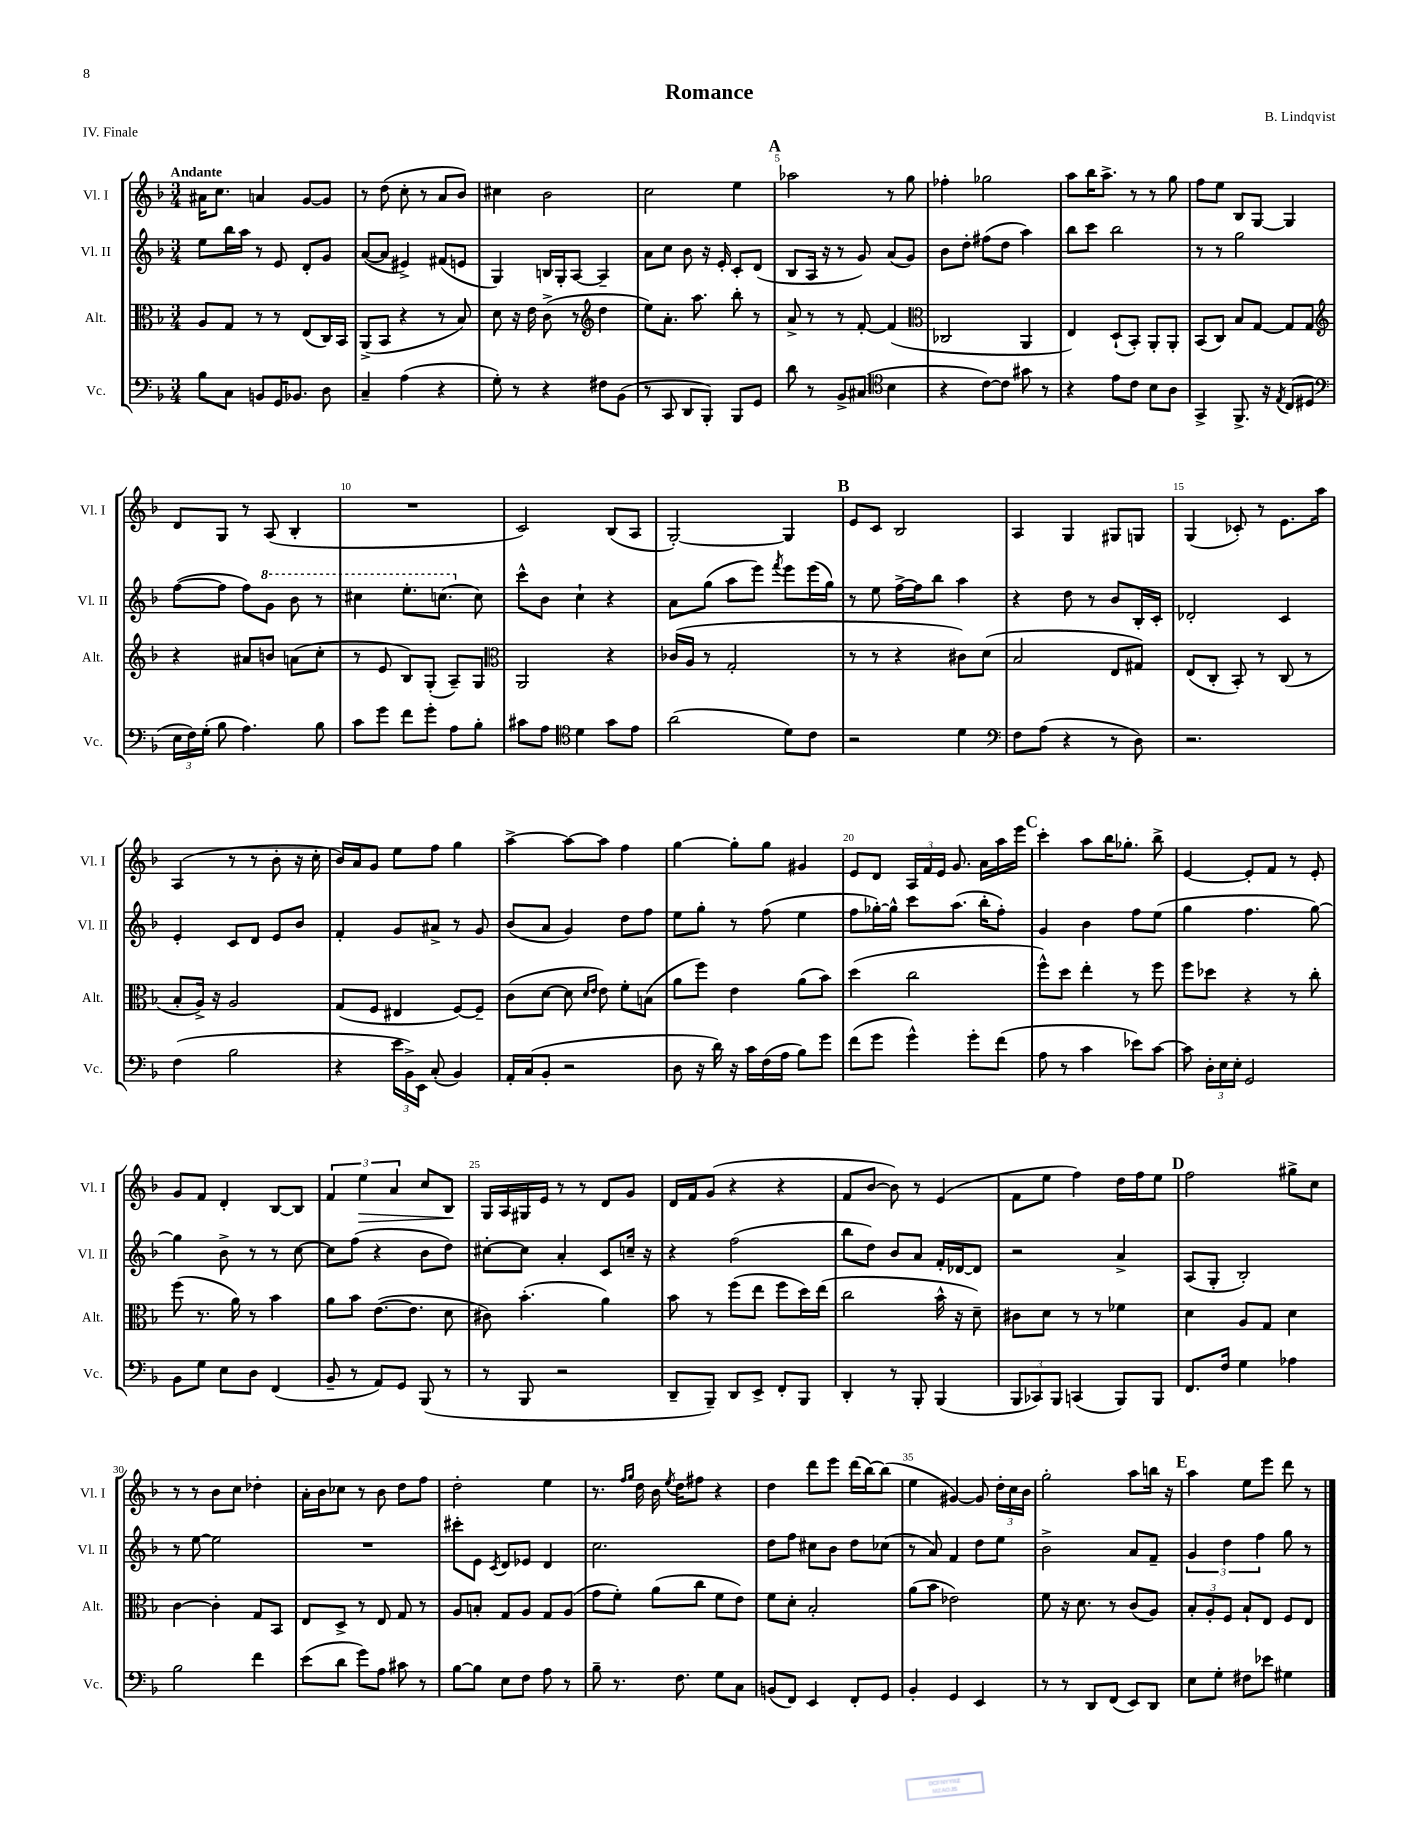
\header { title = "Romance" composer = "B. Lindqvist" piece = "IV. Finale" }
<<
\new StaffGroup <<
\new Staff = "s0" \with { instrumentName = "Vl. I" shortInstrumentName = "Vl. I" } {
    \clef treble \key f \major \numericTimeSignature \time 3/4 \tempo "Andante"
    \autoBeamOff ais'16[ c''8.] a'4 g'8[~ g'8] |
    r8 d''8( c''8-. r8 a'8[ bes'8]) |
    cis''4 bes'2 |
    c''2 e''4 |
    \mark \markup { \bold "A" } aes''2 r8 g''8 |
    fes''4-. ges''2 |
    a''8[ bes''16 a''8.]-> r8 r8 g''8 |
    f''8[ e''8] bes8[ g8]~ g4 |
    d'8[ g8] r8 a8( bes4-. |
    R2. |
    c'2) bes8[( a8] |
    g2~-.) g4 |
    \mark \markup { \bold "B" } e'8[ c'8] bes2 |
    a4 g4 gis8[ g8] |
    g4( ces'8-.) r8 e'8.[ a''16] |
    a4( r8 r8 bes'8-. r16 c''16-. |
    bes'16[) a'16 g'8] e''8[ f''8] g''4 |
    a''4~-> a''8[~ a''8] f''4 |
    g''4~ g''8[-. g''8] gis'4 |
    e'8[ d'8] \tuplet 3/2 { a16[ f'16 e'16] } g'8. a'16[ a''16 e'''16] |
    \mark \markup { \bold "C" } c'''4-. a''8[ bes''16 ges''8.]-. bes''8-> |
    e'4~ e'8[-. f'8] r8 e'8-. |
    g'8[ f'8] d'4-. bes8[~ bes8] |
    \tuplet 3/2 { f'4 e''4\> a'4 } c''8[ bes8]\! |
    g16[ a16 gis16 e'16] r8 r8 d'8[ g'8] |
    d'16[ f'16 g'8]( r4 r4 |
    f'8[ bes'8]~ bes'8) r8 e'4( |
    f'8[ e''8] f''4) d''16[ f''16 e''8] |
    \mark \markup { \bold "D" } f''2 gis''8[-> c''8] |
    r8 r8 bes'8[ c''8] des''4-. |
    a'16[-. bes'16 ces''8] r8 bes'8 d''8[ f''8] |
    d''2-. e''4 |
    r8. \grace { f''16[ g''16] } d''16 bes'16 \acciaccatura { e''8 } d''16[ fis''8] r4 |
    d''4 d'''8[ e'''8] d'''16[( bes''16~) bes''8]( |
    e''4 gis'4~) gis'8 \tuplet 3/2 { d''16[-. c''16 bes'16] } |
    g''2-. a''8[ b''16] r16 |
    \mark \markup { \bold "E" } a''4 e''8[ e'''8] d'''8 r8 \bar "|." |
}
\new Staff = "s1" \with { instrumentName = "Vl. II" shortInstrumentName = "Vl. II" } {
    \clef treble \key f \major \numericTimeSignature \time 3/4
    \autoBeamOff e''8[ bes''16 a''16] r8 e'8 d'8[-. g'8] |
    a'8[~( a'8] eis'4->) fis'8[( e'8] |
    g4) b16[ g16-. a8]~ a4-- |
    a'8[ c''8] bes'8 r16 e'16-. c'8[-. d'8]( |
    \mark \markup { \bold "A" } bes8[ a16] r16 r8 g'8) a'8[( g'8]) |
    bes'8[ d''8]-. fis''8[( d''8] a''4) |
    bes''8[ c'''8] bes''2 |
    r8 r8 g''2 |
    f''8[~( f''8] f''8[) \ottava #1 g''8] bes''8 r8 |
    cis'''4 e'''8.[-. c'''8.]( \ottava #0 c''8) |
    c'''8[-^ bes'8] c''4-! r4 |
    a'8[ g''8]( a''8[ e'''8]) \acciaccatura { f'''8 } e'''8[ e'''16( g''16]) |
    \mark \markup { \bold "B" } r8 e''8 f''16[~-> f''16 bes''8] a''4 |
    r4 d''8 r8 bes'8[ bes16-. c'16]-. |
    des'2-. c'4 |
    e'4-. c'8[ d'8] e'8[ bes'8] |
    f'4-. g'8[ ais'8]-> r8 g'8 |
    bes'8[( a'8] g'4) d''8[ f''8] |
    e''8[ g''8]-. r8 f''8( e''4 |
    f''8[ ges''16~-.) ges''16]-^ c'''8[ a''8.]( bes''16[-. f''8]-.) |
    \mark \markup { \bold "C" } g'4 bes'4 f''8[ e''8]( |
    g''4 f''4. g''8~) |
    g''4 bes'8-> r8 r8 c''8~ |
    c''8[ f''8]( r4 bes'8[ d''8]) |
    cis''8[~-. cis''8] a'4-. c'8[ c''16]-- r16 |
    r4 f''2( |
    bes''8[ d''8]) bes'8[ a'8] f'16[-. des'16~ des'8] |
    r2 a'4-> |
    \mark \markup { \bold "D" } a8[( g8]-. bes2-.) |
    r8 e''8~ e''2 |
    R2. |
    cis'''8[-. e'8] \acciaccatura { c'8 } d'8[ ees'8] d'4 |
    c''2. |
    d''8[ f''8] cis''8[ bes'8] d''8[ ces''8]( |
    r8 a'8) f'4 d''8[ e''8] |
    bes'2-> a'8[ f'8]-- |
    \mark \markup { \bold "E" } \tuplet 3/2 { g'4 d''4 f''4 } g''8 r8 \bar "|." |
}
\new Staff = "s2" \with { instrumentName = "Alt." shortInstrumentName = "Alt." } {
    \clef alto \key f \major \numericTimeSignature \time 3/4
    \autoBeamOff a8[ g8] r8 r8 e8[( c16) bes,16] |
    a,8[->( bes,8] r4 r8 bes8) |
    d'8 r16 e'16 c'8->( r8 \clef treble d''4 |
    e''8[) a'8.]-. a''8. bes''8-. r8 |
    \mark \markup { \bold "A" } a'8-> r8 r8 f'8~-. f'4( |
    \clef alto ces2 a,4 |
    e4) d8[-!( bes,8]-.) a,8[-. a,8]-. |
    bes,8[( c8]) bes8[ g8]~ g8[ g8] |
    \clef treble r4 ais'8[ b'8] a'8[( c''8]-. |
    r8 e'8 bes8[) g8]-.( a8[--) g8] |
    \clef alto a,2 r4 |
    ces'16[( a16] r8 g2-. |
    \mark \markup { \bold "B" } r8 r8 r4 cis'8[) d'8]( |
    bes2 e8[ gis8]) |
    e8[( c8]-. bes,8-.) r8 c8( r8 |
    bes8[-. a16]->) r16 a2 |
    g8[( f8] eis4 f8[~) f8]-- |
    c'8[( d'8]~ d'8 \grace { d'16[ e'16] } e'8) f'8[-. b8]( |
    a'8[ f''8]) e'4 a'8[( bes'8]) |
    d''4( c''2 |
    \mark \markup { \bold "C" } f''8[-^) d''8] e''4-. r8 f''8 |
    f''8[ des''8] r4 r8 c''8-. |
    f''8( r8. a'16) r8 bes'4 |
    a'8[ bes'8] e'8.[~( e'8.] d'8 |
    cis'8) bes'4.-.( a'4) |
    bes'8 r8 f''8[( e''8] f''8[ d''16) e''16]( |
    c''2 bes'16-^ r16 d'8--) |
    cis'8[ d'8] r8 r8 fes'4 |
    \mark \markup { \bold "D" } d'4 a8[ g8] d'4 |
    c'4~ c'4-. g8[ bes,8] |
    e8[ d8]-> r8 e8 g8 r8 |
    a8[ b8]-. g8[ a8] g8[ a8]( |
    g'8[ f'8]-.) a'8[( c''8] f'8[ e'8]) |
    f'8[ d'8]-. bes2-. |
    a'8[( bes'8] ees'2) |
    f'8 r16 d'8. r8 c'8[( a8]) |
    \mark \markup { \bold "E" } \tuplet 3/2 { bes8[-. a8-. f8] } bes8[-! e8] f8[ e8] \bar "|." |
}
\new Staff = "s3" \with { instrumentName = "Vc." shortInstrumentName = "Vc." } {
    \clef bass \key f \major \numericTimeSignature \time 3/4
    \autoBeamOff bes8[ c8] b,8[ g,16 bes,8.] d8 |
    c4-- a4( r4 |
    g8-.) r8 r4 fis8[ bes,8]( |
    r8 c,8 d,8[ bes,,8]-.) bes,,8[ g,8] |
    \mark \markup { \bold "A" } d'8 r8 bes,8[-> cis8]( \clef tenor bes4 |
    r4 c'8[~) c'8] gis'8 r8 |
    r4 e'8[ c'8] bes8[ a8] |
    g,4-> f,8.-> r16 \acciaccatura { e8 } c8[( dis8] |
    \clef bass \tuplet 3/2 { e16[ f16) g16]-.( } bes8 a4.) bes8 |
    c'8[ g'8] f'8[ g'8]-. a8[ bes8]-. |
    cis'8[ a8] \clef tenor d'4 g'8[ e'8] |
    a'2( d'8[) c'8] |
    \mark \markup { \bold "B" } r2 d'4 |
    \clef bass f8[ a8]( r4 r8 d8) |
    r2. |
    f4( bes2 |
    r4 \tuplet 3/2 { e'16[ bes,16->) e,16] } c8-.( bes,4) |
    a,16[-. c16( bes,8]-. r2 |
    d8 r16 d'16) r16 c'16[ f16( a16] bes8[) g'8] |
    f'8[( g'8] g'4-^) g'8[-. f'8]( |
    \mark \markup { \bold "C" } a8 r8 c'4 ees'8[) c'8]~ |
    c'8 \tuplet 3/2 { d16[-. e16 e16]-. } g,2 |
    bes,8[ g8] e8[ d8] f,4( |
    bes,8-- r8 a,8[) g,8] bes,,8( r8 |
    r8 bes,,8 r2 |
    d,8[-- bes,,8]--) d,8[ e,8]-> f,8[-. bes,,8] |
    d,4-. r8 bes,,8-. bes,,4( |
    \tuplet 3/2 { bes,,8[ ces,8) bes,,8] } c,4( bes,,8[) bes,,8] |
    \mark \markup { \bold "D" } f,8.[ f16] g4 aes4 |
    bes2 f'4 |
    e'8[( d'8] g'8[) a8] cis'8 r8 |
    bes8[~ bes8] e8[ f8] a8 r8 |
    bes8-- r8. f8. g8[ c8] |
    b,8[( f,8]) e,4 f,8[-. g,8] |
    bes,4-. g,4 e,4 |
    r8 r8 d,8[ f,8]( e,8[) d,8] |
    \mark \markup { \bold "E" } e8[ g8]-. fis8[ ees'8] gis4 \bar "|." |
}
>>
>>
\layout { \context { \Score \override BarNumber.break-visibility = ##(#f #t #t) barNumberVisibility = #(every-nth-bar-number-visible 5) } }
